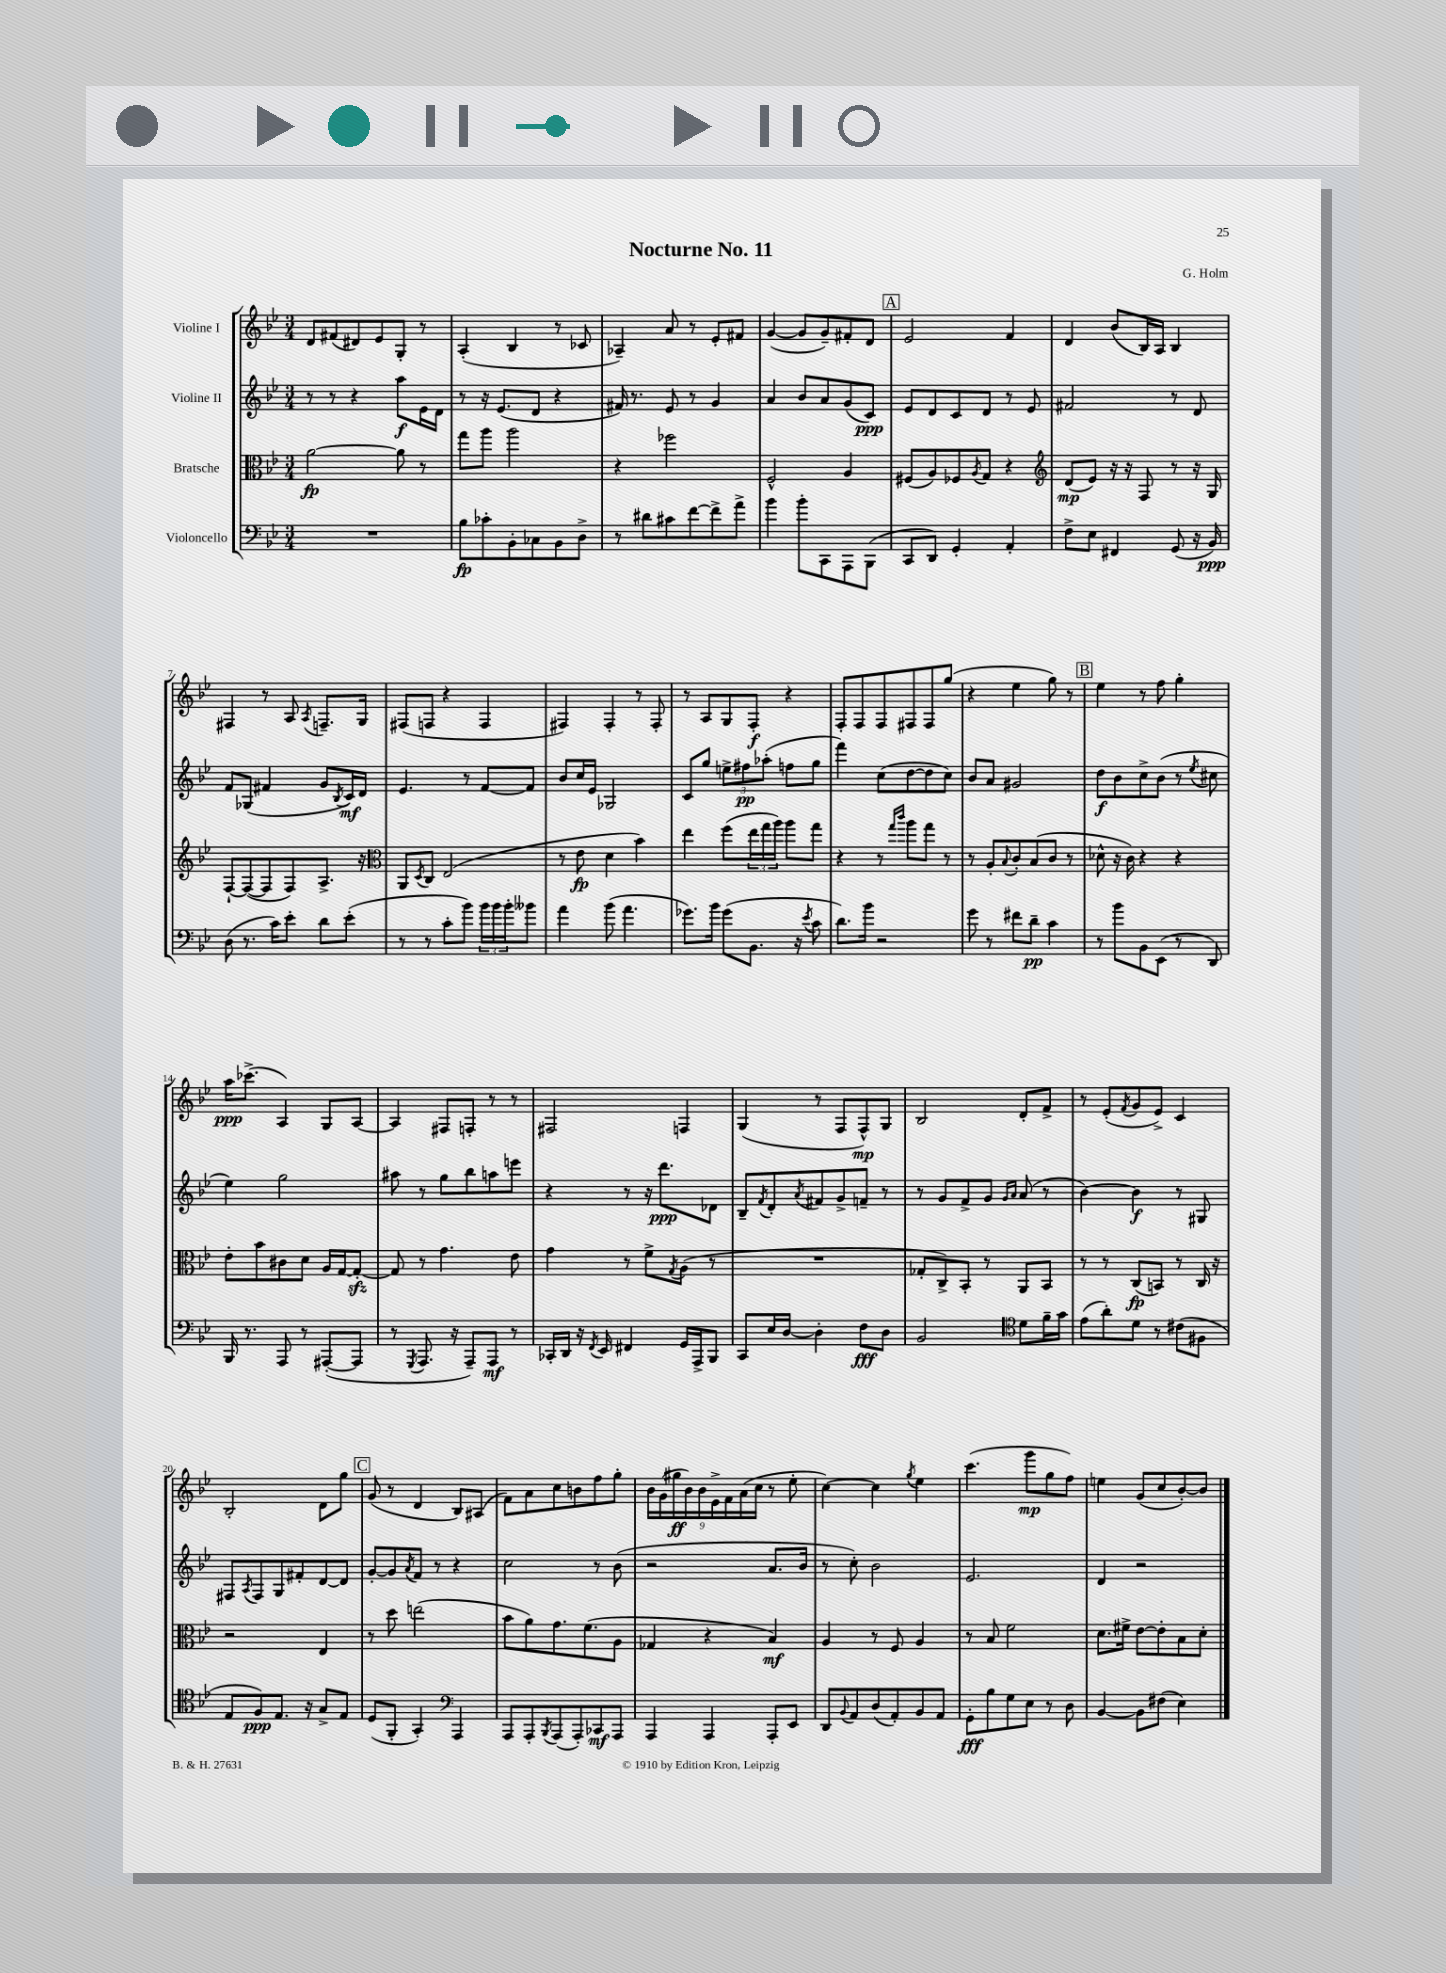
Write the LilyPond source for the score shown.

\header { title = "Nocturne No. 11" composer = "G. Holm" }
<<
\new StaffGroup <<
\new Staff = "s0" \with { instrumentName = "Violine I" } {
    \clef treble \key bes \major \numericTimeSignature \time 3/4
    d'8 fis'8( dis'8) ees'8 g8-. r8 |
    a4-.( bes4 r8 ces'8 |
    aes4--) a'8 r8 ees'8-. fis'8 |
    g'4~( g'8 g'8--) fis'8-. d'8 |
    \mark \markup { \box "A" } ees'2 f'4 |
    d'4 bes'8( bes16) a16 bes4 |
    fis4 r8 a8 \acciaccatura { a8 } f8.-- g16 |
    fis8( f8 r4 f4 |
    fis4) fis4-. r8 fis8-. |
    r8 a8 g8 f8-.\f r4 |
    f8-. f8 f8 fis8 fis8 g''8( |
    r4 ees''4 g''8) r8 |
    \mark \markup { \box "B" } ees''4 r8 f''8 g''4-. |
    a''16\ppp ces'''8.->( a4) g8 a8~ |
    a4 fis8 f8-. r8 r8 |
    fis2 f4 |
    g4( r8 f8 f8-^\mp) g8 |
    bes2 d'8-. f'8-> |
    r8 ees'8-.( \acciaccatura { f'8 } g'8 ees'8->) c'4 |
    bes2-. d'8 g''8 |
    \mark \markup { \box "C" } g'8( r8 d'4 bes8) ais8( |
    f'8) a'8 c''8 b'8 f''8 g''8-. |
    \tuplet 9/8 { bes'16 g'16( gis''16\ff bes'16) bes'16 ees'16-> f'16 a'16( c''16 } r8 ees''8-. |
    c''4~) c''4 \acciaccatura { g''8 } ees''4 |
    c'''4.( g'''8\mp g''8 f''8) |
    e''4 g'8( c''8 bes'8~-.) bes'8 \bar "|." |
}
\new Staff = "s1" \with { instrumentName = "Violine II" } {
    \clef treble \key bes \major \numericTimeSignature \time 3/4
    r8 r8 r4 a''8\f ees'16 d'16 |
    r8 r16 ees'8.( d'8 r4 |
    fis'16) r8. ees'8 r8 g'4 |
    a'4 bes'8 a'8 g'8( c'8\ppp) |
    \mark \markup { \box "A" } ees'8 d'8 c'8 d'8 r8 ees'8 |
    fis'2 r8 d'8 |
    f'8 ges8( fis'4 g'8 \acciaccatura { bes8 } c'16\mf) d'16 |
    ees'4. r8 f'8~ f'8 |
    bes'8 c''16 ees'16 ges2 |
    c'8 g''8 \tuplet 3/2 { e''8-> fis''8\pp aes''8-.( } f''8 g''8 |
    f'''4) c''8( d''8~ d''8 c''8) |
    bes'8 a'8 gis'2 |
    \mark \markup { \box "B" } d''8\f bes'8 c''8-> bes'8( r8 \acciaccatura { ees''8 } cis''8 |
    ees''4) g''2 |
    ais''8 r8 g''8 bes''8 a''8 e'''8 |
    r4 r8 r16 d'''8.\ppp des'8 |
    bes8-- \acciaccatura { f'8 } d'8-. \acciaccatura { a'8 } fis'8 g'8-> f'8-- r8 |
    r8 g'8 f'8-> g'8 \grace { g'16 a'16 } a'8( r8 |
    bes'4~) bes'4\f r8 gis8 |
    fis8 \acciaccatura { a8 } fis8 g8 fis'8-. d'8~ d'8 |
    \mark \markup { \box "C" } g'8~-. g'8 \acciaccatura { a'8 } f'8 r8 r4 |
    c''2 r8 bes'8( |
    r2 a'8. bes'16 |
    r8 c''8-.) bes'2 |
    ees'2. |
    d'4 r2 \bar "|." |
}
\new Staff = "s2" \with { instrumentName = "Bratsche" } {
    \clef alto \key bes \major \numericTimeSignature \time 3/4
    a'2~\fp a'8 r8 |
    g''8 a''8 a''2 |
    r4 fes''2 |
    f2-^ a4 |
    \mark \markup { \box "A" } fis8( a8) fes8 \acciaccatura { a8 } g8 r4 |
    \clef treble d'8\mp( ees'8) r16 r16 f8 r8 r16 g16 |
    f8~-! f8~( f8 f8) a8.-> r16 |
    \clef alto a,8 \acciaccatura { d8 } c8 ees2( |
    r8 ees'8\fp d'4 bes'4) |
    ees''4 f''8( \tuplet 3/2 { ees''16 g''16 a''16) } a''8 g''8 |
    r4 r8 \grace { g''16 c'''16 } a''8 g''8 r8 |
    r8 a8-. \appoggiatura { bes8 } c'8-. bes8( c'8 r8 |
    \mark \markup { \box "B" } des'8-^ r16 c'16) r4 r4 |
    ees'8-. bes'8 cis'8 d'8 a16 g16~ g8~-.\sfz |
    g8 r8 g'4. ees'8 |
    g'4 r8 f'8-> \acciaccatura { g8 } a8( r8 |
    R2. |
    ges8-. c8->) bes,8-. r8 a,8 bes,8 |
    r8 r8 c8\fp( b,8) r8 c16 r16 |
    r2 ees4 |
    \mark \markup { \box "C" } r8 d''8 e''2( |
    bes'8 a'8) g'8. f'8.( a8 |
    ges4 r4 bes4\mf) |
    a4 r8 f8 a4 |
    r8 bes8 f'2 |
    d'8. fis'16-> ees'8~ ees'8-. bes8 d'8-. \bar "|." |
}
\new Staff = "s3" \with { instrumentName = "Violoncello" } {
    \clef bass \key bes \major \numericTimeSignature \time 3/4
    R2. |
    bes8\fp ces'8-. bes,8-. ces8 bes,8 d8-> |
    r8 dis'8 cis'8 f'8~ f'8-> a'8-> |
    bes'4 bes'8-. c,8 a,,8 bes,,8( |
    \mark \markup { \box "A" } c,8 d,8) g,4-. a,4-. |
    f8-> ees8 fis,4 g,8( r16 bes,16\ppp) |
    d8( r8. c'16) ees'8-. d'8 ees'8-.( |
    r8 r8 c'8-. bes'8) \tuplet 3/2 { bes'16 bes'16 bes'16-. } beses'8 |
    a'4 bes'8( a'4. |
    ges'8.) bes'16 ges'8( bes,8. r16 \acciaccatura { ees'8 } c'8 |
    d'8.) bes'16 r2 |
    g'8 r8 fis'8 d'8--\pp c'4 |
    \mark \markup { \box "B" } r8 bes'8 bes,8 ees,8( r8 d,8) |
    bes,,16 r8. a,,8 r8 ais,,8~-.( ais,,8 |
    r8 \acciaccatura { g,,8 } a,,8. r16 a,,8--) a,,8\mf r8 |
    ces,16-. d,16 r16 \acciaccatura { f,8 } ees,16 fis,4 g,16 a,,16-> bes,,8 |
    c,8 ees16 d16~ d4-. f8\fff d8 |
    bes,2 \clef tenor d'8 f'16-- g'16 |
    ees'8( a'8-.) d'8 r8 cis'8( fis8 |
    ees8 f8\ppp) ees8. r16 g8-> ees8 |
    \mark \markup { \box "C" } d8( f,8-. g,4-.) \clef bass a,,4 |
    a,,8 a,,8-. \acciaccatura { bes,,8 } a,,8( a,,8-.) ces,8\mf a,,8 |
    a,,4 a,,4 a,,8-. ees,8 |
    d,8 \appoggiatura { bes,8 } a,8 d8( a,8-.) bes,8 a,8 |
    g,8-.\fff bes8 g8 ees8 r8 d8 |
    bes,4~ bes,8 fis8( ees4) \bar "|." |
}
>>
>>
